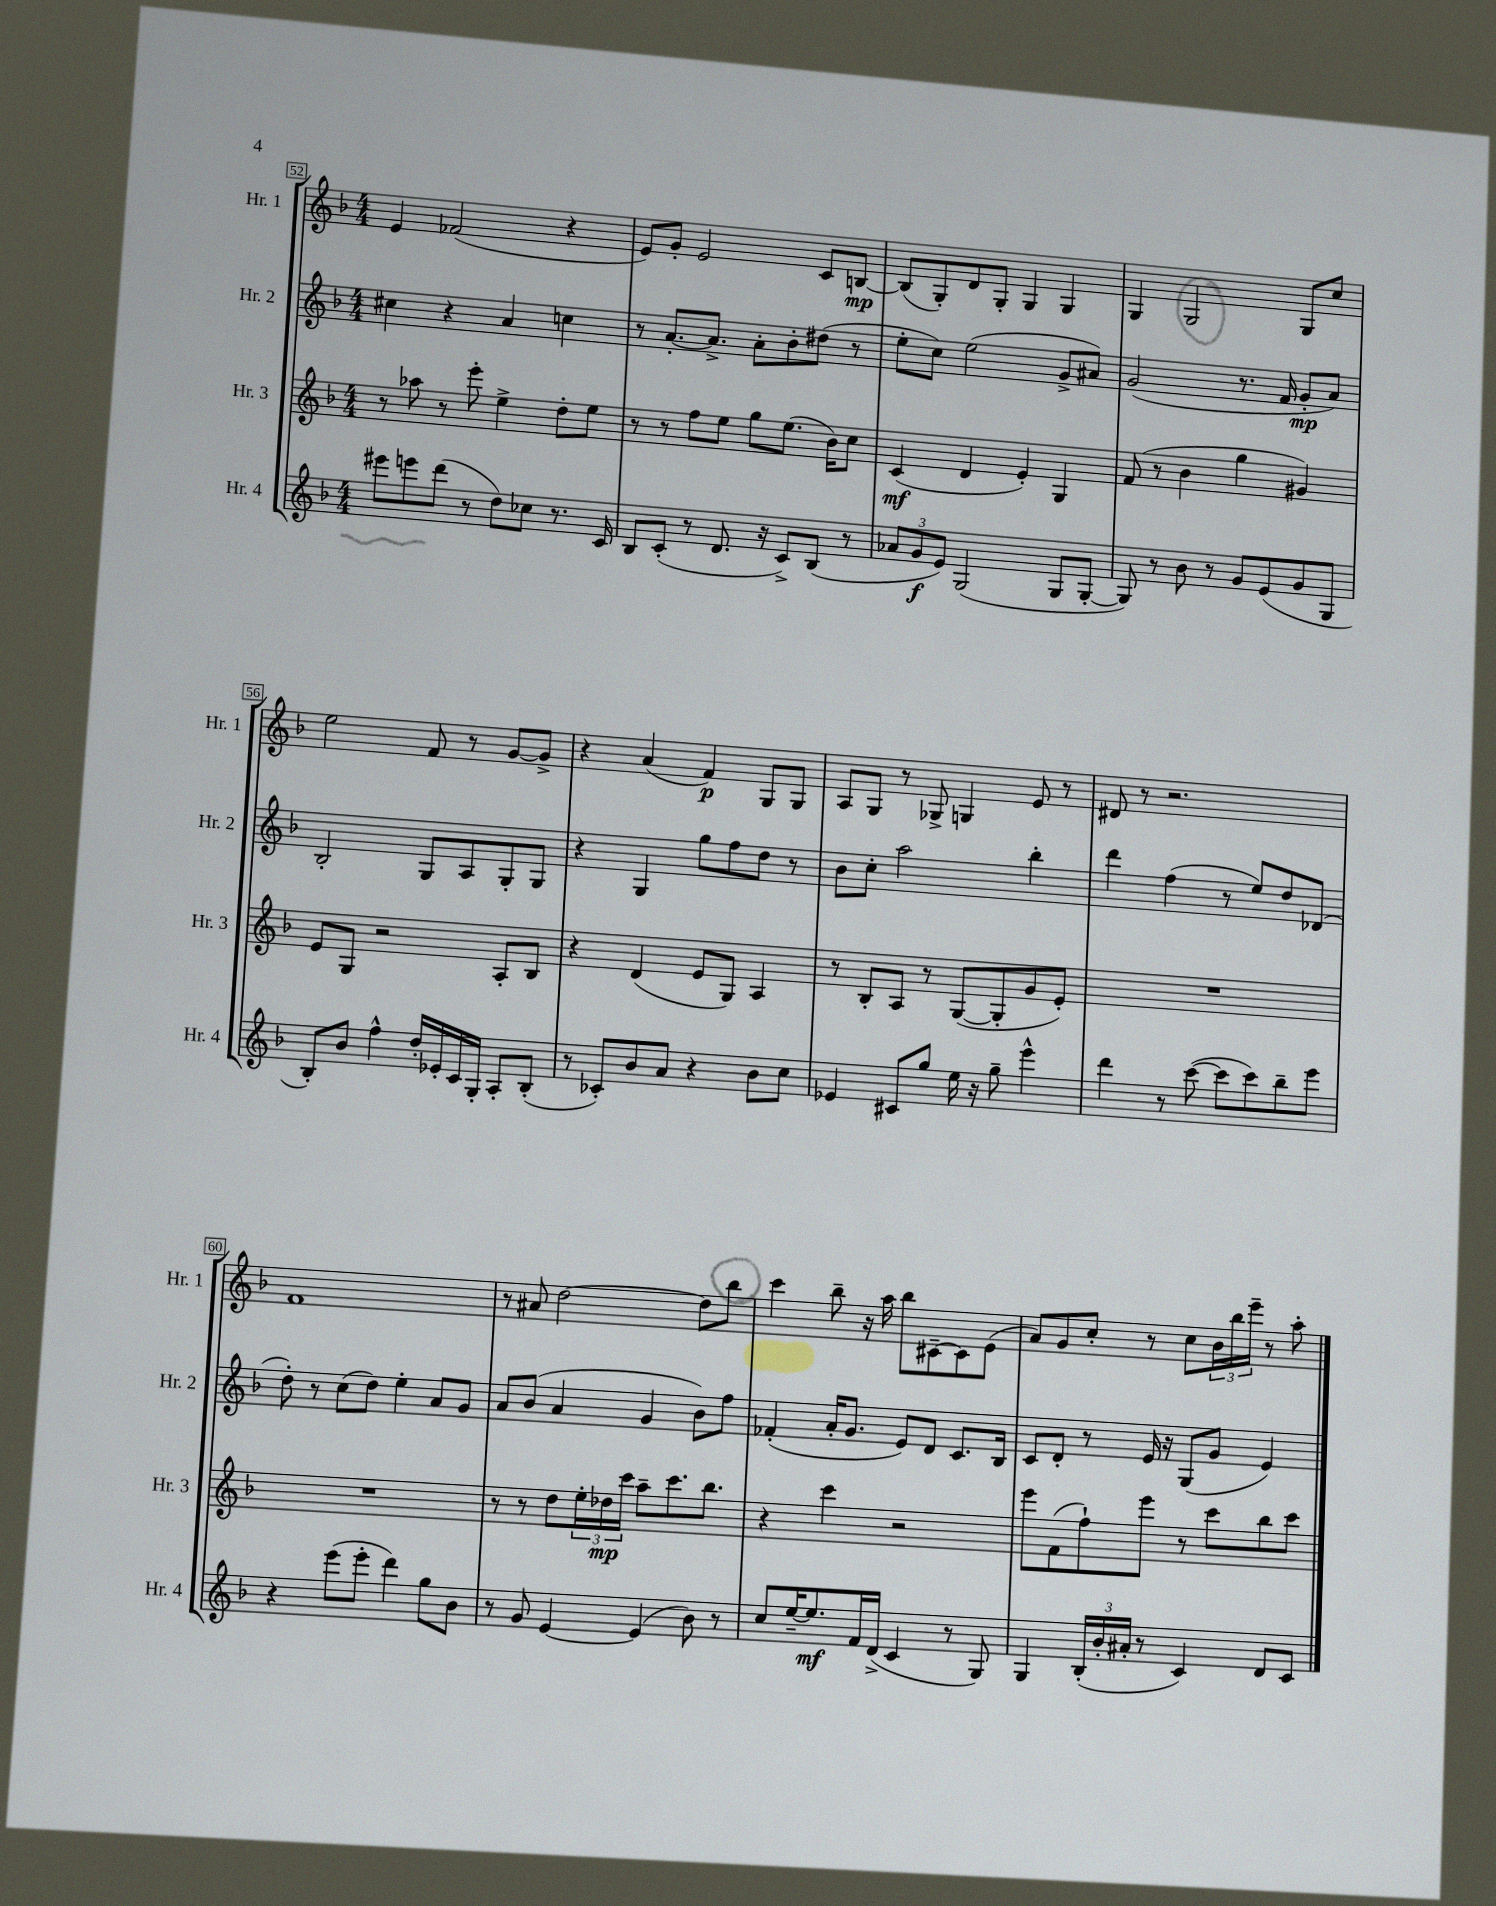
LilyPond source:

<<
\new StaffGroup <<
\new Staff = "s0" \with { instrumentName = "Hr. 1" shortInstrumentName = "Hr. 1" } {
    \clef treble \key f \major \numericTimeSignature \time 4/4
    e'4 fes'2( r4 |
    e'8) g'8-. e'2 c'8 b8~\mp |
    b8( g8-.) d'8 g8-. g4 g4 |
    g4 g2 g8 c''8 |
    e''2 f'8 r8 g'8~ g'8-> |
    r4 a'4( f'4\p) g8 g8 |
    a8 g8 r8 ges8-> g4 e'8 r8 |
    dis'8 r8 r2. |
    f'1 |
    r8 ais'8 d''2~ d''8 bes''8 |
    c'''4 bes''8-- r16 a''16 bes''8 cis'8~-- cis'8 e'8( |
    a'8) g'8 c''8-. r8 c''8 \tuplet 3/2 { bes'16 bes''16 e'''16-- } r8 a''8-. \bar "|." |
}
\new Staff = "s1" \with { instrumentName = "Hr. 2" shortInstrumentName = "Hr. 2" } {
    \clef treble \key f \major \numericTimeSignature \time 4/4
    cis''4 r4 a'4 c''4 |
    r8 a'8.~-. a'8.-> a'8-. bes'8-. dis''8( r8 |
    e''8-. c''8) e''2( g'8-> ais'8) |
    g'2( r8. f'16 g'8-.\mp a'8) |
    bes2-. g8 a8 g8-. g8 |
    r4 g4 g''8 f''8 d''8 r8 |
    bes'8 c''8-. a''2 bes''4-. |
    d'''4 f''4( r8 e''8) d''8 des'8( |
    d''8-.) r8 c''8( d''8) e''4-. a'8 g'8 |
    a'8 bes'8( a'4 g'4 bes'8) f''8 |
    fes'4-.( a'16-. g'8. e'8) d'8 c'8. bes16 |
    c'8 d'8-. r8 e'16 r16 g8( g'8 e'4) \bar "|." |
}
\new Staff = "s2" \with { instrumentName = "Hr. 3" shortInstrumentName = "Hr. 3" } {
    \clef treble \key f \major \numericTimeSignature \time 4/4
    r8 aes''8 r8 e'''8-. e''4-> d''8-. e''8 |
    r8 r8 f''8 e''8 g''8 e''8.( bes'16) c''8 |
    c'4\mf( d'4 e'4-.) g4 |
    f'8( r8 bes'4 g''4 gis'4) |
    e'8 g8 r2 a8-. bes8 |
    r4 d'4( e'8 g8) a4 |
    r8 bes8-. a8 r8 g8~( g8-. g'8 e'8-.) |
    R1 |
    R1 |
    r8 r8 d''8 \tuplet 3/2 { e''16-. des''16\mp c'''16 } a''8-- c'''8. bes''8. |
    r4 c'''4 r2 |
    e'''8 f'8( f''8-!) e'''8 r8 c'''8 bes''8 c'''8 \bar "|." |
}
\new Staff = "s3" \with { instrumentName = "Hr. 4" shortInstrumentName = "Hr. 4" } {
    \clef treble \key f \major \numericTimeSignature \time 4/4
    eis'''8 e'''8 d'''8( r8 d''8) ces''8 r8. c'16 |
    bes8 c'8-.( r8 d'8. r16 c'8->) bes8( r8 |
    \tuplet 3/2 { aes'8 g'8\f e'8) } g2( g8 g8~-. |
    g8) r8 bes'8 r8 g'8 e'8( g'8 g8 |
    bes8-.) bes'8 f''4-^ d''16-. ees'16-. c'16 g16-. a8-. bes8-.( |
    r8 ces'8-.) bes'8 a'8 r4 bes'8 c''8 |
    ees'4 cis'8 g''8 e''16 r16 g''8-- e'''4-^ |
    d'''4 r8 c'''8~( c'''8 c'''8) bes''8-- e'''8 |
    r4 e'''8( e'''8-. d'''4) g''8 bes'8 |
    r8 g'8 e'4~ e'4( bes'8) r8 |
    c''8 e''16~-- e''8.\mf f'16 d'16->( c'4 r8 g8) |
    g4 \tuplet 3/2 { bes16-.( bes'16-. ais'16-. } r8 c'4) d'8 c'8 \bar "|." |
}
>>
>>
\layout { \context { \Score currentBarNumber = #52 \override BarNumber.stencil = #(make-stencil-boxer 0.1 0.3 ly:text-interface::print) } }
